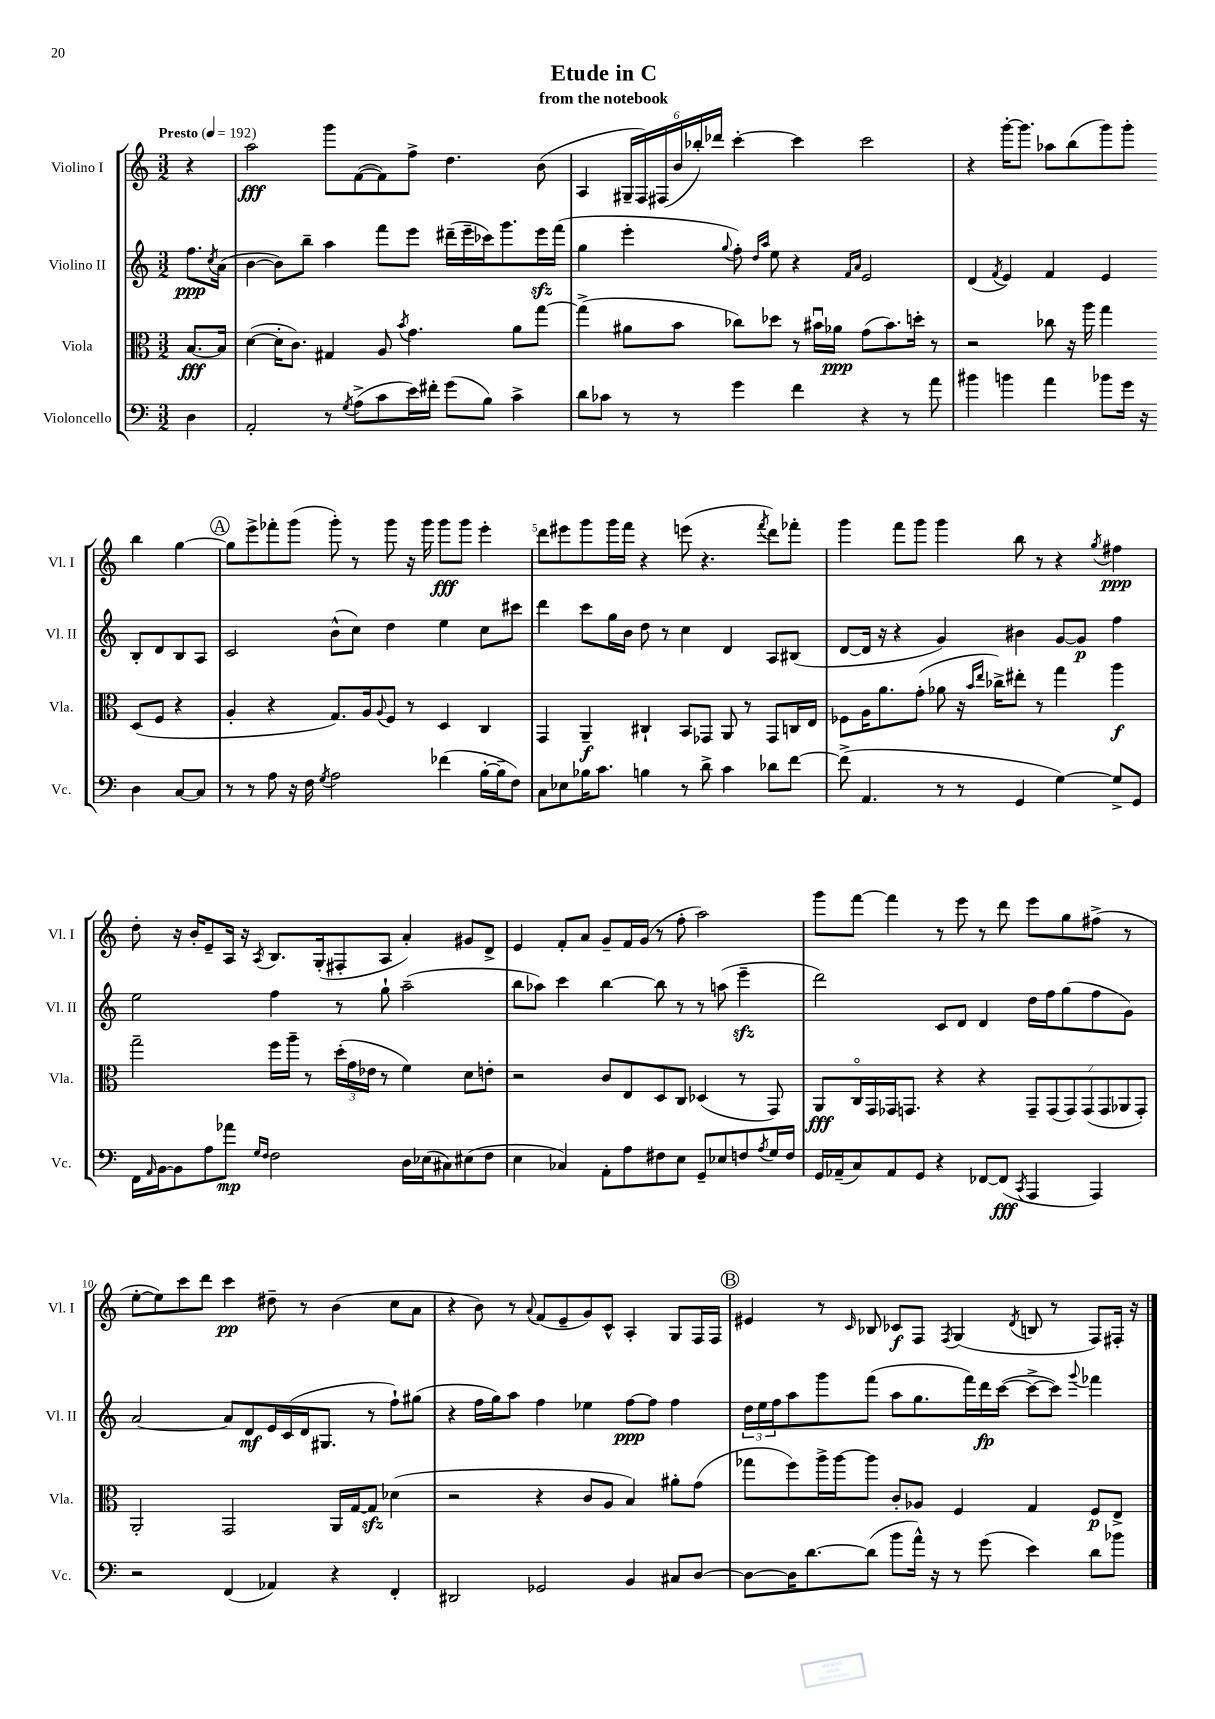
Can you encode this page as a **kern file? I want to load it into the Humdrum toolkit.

**kern	**dynam	**kern	**dynam	**kern	**dynam	**kern	**dynam
*part4	*part4	*part3	*part3	*part2	*part2	*part1	*part1
*staff4	*staff4	*staff3	*staff3	*staff2	*staff2	*staff1	*staff1
*I"Violoncello	*	*I"Viola	*	*I"Violino II	*	*I"Violino I	*
*I'Vc.	*	*I'Vla.	*	*I'Vl. II	*	*I'Vl. I	*
*clefF4	*	*clefC3	*	*clefG2	*	*clefG2	*
*k[]	*	*k[]	*	*k[]	*	*k[]	*
*M3/2	*	*M3/2	*	*M3/2	*	*M3/2	*
*MM192	*	*MM192	*	*MM192	*	*MM192	*
=	=	=	=	=	=	=	=
!	!	!	!	!	!	!LO:TX:a:B:t=Presto	!
4D\	.	[8.B/L	fff	8.ff\L	ppp	4r	.
.	.	.	.	8qcc/	.	.	.
.	.	16B/Jk]	.	(16a\Jk	.	.	.
=1	=1	=1	=1	=1	=1	=1	=1
2AA'/	.	([4d\	.	[4b\	.	2aa\	fff
.	.	16d'\KL]	.	8b\L])	.	.	.
.	.	8.c\J)	.	.	.	.	.
.	.	.	.	8bb~\J	.	.	.
8r	.	4G#X/	.	4aa\	.	8ggg\L	.
8qG/	.	.	.	.	.	.	.
(8A^\L	.	.	.	.	.	([8f\	.
8c\	.	8A/	.	8fff\L	.	8f\])	.
.	.	8qb/	.	.	.	.	.
16e\L)	.	4.g\	.	8eee\J	.	8ff^\J	.
16f#X'\JJ	.	.	.	.	.	.	.
(8g\L	.	.	.	(16ddd#X~\LL	.	4.dd\	.
.	.	.	.	16eee~\	.	.	.
8B\J)	.	.	.	16ccc-X\J)	.	.	.
.	.	.	.	8.ggg\	.	.	.
4c^\	.	8a\L	.	.	.	.	.
.	.	[8gg\J	.	16eeezz\L	.	(8b\	.
.	.	.	.	(16fff\JJ	.	.	.
=2	=2	=2	=2	=2	=2	=2	=2
8d\L	.	(4gg^\]	.	4gg\	.	4A/	.
8c-X\J	.	.	.	.	.	.	.
8r	.	8a#X\L	.	4eee'\	.	24G#X~/LL	.
.	.	.	.	.	.	24F/)	.
.	.	.	.	.	.	(24F#X/	.
8r	.	8b\J	.	.	.	24b/	.
.	.	.	.	.	.	24bb-X'/)	.
.	.	.	.	.	.	24ddd-X/JJ	.
.	.	.	.	8qqgg/	.	.	.
4g\	.	8cc-X\L)	.	8ff'\)	.	[4ccc'\	.
.	.	.	.	16qqdd/LL	.	.	.
.	.	.	.	16qqaa/JJ	.	.	.
.	.	8dd-X\J	.	8ee\	.	.	.
4f\	.	8r	.	4r	.	4ccc\]	.
.	.	16b#Xu\LL	.	.	.	.	.
.	.	16a-X\JJ	ppp	.	.	.	.
.	.	.	.	16qqf/LL	.	.	.
.	.	.	.	16qqa/JJ	.	.	.
4r	.	(8g\L	.	2e/	.	2ccc\	.
.	.	8.b#\)	.	.	.	.	.
8r	.	.	.	.	.	.	.
.	.	16ddn'\Jk	.	.	.	.	.
8a\	.	8r	.	.	.	.	.
=3	=3	=3	=3	=3	=3	=3	=3
4b#X\	.	2r	.	(4d/	.	4r	.
.	.	.	.	8qf/	.	.	.
4bn\	.	.	.	4e/)	.	[16ggg'\KL	.
.	.	.	.	.	.	8.ggg\J]	.
4a\	.	8cc-X\	.	4f/	.	8aa-X\L	.
.	.	16r	.	.	.	(8bb\	.
.	.	16aa\	.	.	.	.	.
8b-X\L	.	4gg\	.	4e/	.	8ggg\)	.
16g\Jk	.	.	.	.	.	8ggg'\J	.
16r	.	.	.	.	.	.	.
4D\	.	(8D/L	.	8B'/L	.	4bb\	.
.	.	8F/J	.	8d/	.	.	.
[8C/L	.	4r	.	8B/	.	[4gg\	.
8C/J]	.	.	.	8A/J	.	.	.
!!LO:LB:g=z
!!LO:REH:place=s1:t=A
=4	=4	=4	=4	=4	=4	=4	=4
8r	.	4A'/	.	2c/	.	8gg\L]	.
8r	.	.	.	.	.	8eee^\	.
8A\	.	4r	.	.	.	8fff-X'\	.
16r	.	.	.	.	.	(8ggg\J	.
16F\	.	.	.	.	.	.	.
8qG/	.	.	.	.	.	.	.
2A\	.	8.G/L)	.	(8b^^\L	.	8ggg'\)	.
.	.	.	.	8cc\J)	.	8r	.
.	.	16A/k	.	.	.	.	.
.	.	8qqA/	.	.	.	.	.
.	.	8F/J	.	4dd\	.	8ggg\	.
.	.	8r	.	.	.	16r	.
.	.	.	.	.	.	16ggg\	.
(4f-X\	.	4D/	.	4ee\	.	8ggg\L	fff
.	.	.	.	.	.	8ggg\J	.
[16B'\LL	.	4C/	.	8cc\L	.	4eee'\	.
16B~\J]	.	.	.	.	.	.	.
8F\J)	.	.	.	8ccc#X\J	.	.	.
=5	=5	=5	=5	=5	=5	=5	=5
8C\L	.	4GG/	.	4ddd\	.	8ddd\L	.
8E-X\	.	.	.	.	.	8eee#X\	.
16B-X\K	.	4AA~/	f	8ccc\L	.	8ggg\	.
8.c\J	.	.	.	.	.	.	.
.	.	.	.	16gg\L	.	16ggg\L	.
.	.	.	.	16b\JJ	.	16fff\JJ	.
4Bn\	.	4C#X`/	.	8dd\	.	4r	.
.	.	.	.	8r	.	.	.
8r	.	8BB/L	.	4cc\	.	(8eeen\	.
8d^\	.	8GG-X/J	.	.	.	4.r	.
4c\	.	8AA/	.	4d/	.	.	.
.	.	8r	.	.	.	.	.
.	.	.	.	.	.	8qfff/	.
8d-X\L	.	8GG-/L	.	8A/L	.	8ddd\L)	.
[8f\J	.	16Cn/L	.	(8B#X/J	.	8fff-X'\J	.
.	.	16E/JJ	.	.	.	.	.
=6	=6	=6	=6	=6	=6	=6	=6
(8f^\]	.	8F-X\L	.	[8d/L	.	4ggg\	.
4.AA/	.	16A\K	.	16d/Jk]	.	.	.
.	.	8.a\	.	16r	.	.	.
.	.	.	.	4r	.	8fff\L	.
.	.	(8g'\J	.	.	.	8ggg\J	.
8r	.	8a-X\	.	4g/)	.	4ggg\	.
8r	.	16r	.	.	.	.	.
.	.	16qqb/LL	.	.	.	.	.
.	.	16qqee/JJ	.	.	.	.	.
.	.	16cc-X^\KL)	.	.	.	.	.
4GG/	.	8ee#X'\J	.	4b#X\	.	8bb\	.
.	.	8r	.	.	.	8r	.
[4G\)	.	4gg\	.	[8g/L	.	4r	.
.	.	.	.	8g/J]	p	.	.
.	.	.	.	.	.	8qgg/	.
8G^/L]	.	4aa\	f	4ff\	.	4ff#X\	ppp
8GG/J	.	.	.	.	.	.	.
!!LO:LB:g=z
=7	=7	=7	=7	=7	=7	=7	=7
16FF\LL	.	2gg~\	.	2ee\	.	8dd'\	.
16qqAA/	.	.	.	.	.	.	.
[16BB\J	.	.	.	.	.	.	.
8BB\]	.	.	.	.	.	16r	.
.	.	.	.	.	.	16b'/KL	.
8A\	.	.	.	.	.	8e~/	.
8a-X\J	mp	.	.	.	.	16A/Jk	.
.	.	.	.	.	.	16r	.
16qqG/LL	.	.	.	.	.	.	.
16qqF/JJ	.	.	.	.	.	8qA/	.
2F\	.	16ff\LL	.	4ff\	.	8.B/L	.
.	.	16aa~\JJ	.	.	.	.	.
.	.	8r	.	.	.	.	.
.	.	.	.	.	.	(16G'/k	.
.	.	(24dd'\LL	.	8r	.	8F#X'/	.
.	.	24g\	.	.	.	.	.
.	.	24e-X\JJ	.	.	.	.	.
.	.	8r	.	8gg`\	.	8A/J	.
16D\LL	.	4f\)	.	(2aa~\	.	4a'/)	.
(16E-X\J	.	.	.	.	.	.	.
8C#X\)	.	.	.	.	.	.	.
(8E#X\	.	8d\L	.	.	.	8g#X/L	.
8F\J	.	8en'\J	.	.	.	8d^/J	.
=8	=8	=8	=8	=8	=8	=8	=8
4E\	.	2r	.	8bb\L	.	4e/	.
.	.	.	.	8aa-X\J)	.	.	.
4C-X/)	.	.	.	4ccc\	.	8f'/L	.
.	.	.	.	.	.	8a/J	.
8AA'\L	.	8c/L	.	[4bb\	.	8g~/L	.
8A\	.	8E/	.	.	.	16f/L	.
.	.	.	.	.	.	(16g/JJ	.
8F#X\	.	8D/	.	8bb\]	.	8r	.
8E\J	.	8C/J	.	8r	.	8ff'\	.
8GG~/L	.	(4D-X/	.	8r	.	2aa\)	.
8E-X/	.	.	.	(8aan\	.	.	.
8Fn/	.	8r	.	4eeezz~\	.	.	.
8qA/	.	.	.	.	.	.	.
16G/L	.	8GG/)	.	.	.	.	.
16F/JJ	.	.	.	.	.	.	.
=9	=9	=9	=9	=9	=9	=9	=9
16GG/LL	.	8AA/L	fff	2ddd\)	.	8ggg\L	.
(16AA-X~/J	.	.	.	.	.	.	.
8C/)	.	16C/L	.	.	.	[8fff\J	.
.	.	16GG/	.	.	.	.	.
8AA-/	.	16GG-X/J	.	.	.	4fff\]	.
.	.	8.GGn/J	.	.	.	.	.
8GG/J	.	.	.	.	.	.	.
4r	.	4r	.	8c/L	.	8r	.
.	.	.	.	8d/J	.	8eee\	.
[8FF-X/L	.	4r	.	4d/	.	8r	.
(8FF-/J]	fff	.	.	.	.	8ddd\	.
8qCC/	.	.	.	.	.	.	.
4AAA/	.	14GG~/L	.	16dd\LL	.	8eee\L	.
.	.	.	.	16ff\J	.	.	.
.	.	(14GG/	.	.	.	.	.
.	.	.	.	(8gg\	.	8gg\	.
.	.	14GG/)	.	.	.	.	.
.	.	(14GG/	.	.	.	.	.
4AAA/)	.	.	.	8ff\	.	(8ff#X^\J	.
.	.	14GG/	.	.	.	.	.
.	.	14AA-X/	.	.	.	.	.
.	.	.	.	8g\J)	.	8r	.
.	.	14GG'/J)	.	.	.	.	.
!!LO:LB:g=z
=10	=10	=10	=10	=10	=10	=10	=10
2r	.	2AA'/	.	[2a/	.	[8ee'\L	.
.	.	.	.	.	.	8ee\])	.
.	.	.	.	.	.	8ccc\	.
.	.	.	.	.	.	8ddd\J	.
(4FF/	.	2GG/	.	8a/L]	.	4ccc\	pp
.	.	.	.	8d/	mf	.	.
4AA-X/)	.	.	.	16e/L	.	8dd#X~\	.
.	.	.	.	(16c/	.	.	.
.	.	.	.	16d/J	.	8r	.
.	.	.	.	8.G#X/J	.	.	.
4r	.	16AA/LL	.	.	.	(4b\	.
.	.	[16G/J	.	.	.	.	.
.	.	8Gzz/J]	.	8r	.	.	.
4FF'/	.	(4d-X\	.	8ff`\L)	.	8cc\L	.
.	.	.	.	(8gg#X\J	.	8a\J	.
=11	=11	=11	=11	=11	=11	=11	=11
2DD#X/	.	2r	.	4r	.	4r	.
.	.	.	.	16ff\LL	.	8b\)	.
.	.	.	.	16gg\J)	.	.	.
.	.	.	.	8aa\J	.	8r	.
.	.	.	.	.	.	8qqa/	.
2GG-X/	.	4r	.	4ff\	.	(8f/L	.
.	.	.	.	.	.	8e~/	.
.	.	8c/L	.	4ee-X\	.	8g/)	.
.	.	8A/J	.	.	.	8c^^/J	.
4BB/	.	4B/)	.	[8ff\L	ppp	4A'/	.
.	.	.	.	8ff\J]	.	.	.
8C#X/L	.	8a#X'\L	.	4ff\	.	8G/L	.
[8D/J	.	(8g\J	.	.	.	16F/L	.
.	.	.	.	.	.	16F/JJ	.
!!LO:REH:place=s1:t=B
=12	=12	=12	=12	=12	=12	=12	=12
8D\L_	.	8gg-X\L	.	24dd\LL	.	4e#X/	.
.	.	.	.	24ee\	.	.	.
.	.	.	.	24ff\J	.	.	.
16D\K]	.	8ff\)	.	8aa\	.	.	.
[8.d\	.	.	.	.	.	.	.
.	.	16aa^\L	.	8ggg\	.	8r	.
.	.	[16aa\J	.	.	.	.	.
.	.	.	.	.	.	16qqc/	.
(8d\J]	.	8aa\J]	.	(8fff\J	.	8B-X/	.
8b\L	.	8c'/L	.	8aa\L	.	8c-X/L	f
16a^^\Jk)	.	8A-X/J	.	8.gg\	.	8F/J	.
16r	.	.	.	.	.	.	.
.	.	.	.	.	.	8qF/	.
8r	.	4F/	.	.	.	(4G/	.
.	.	.	.	16fff\L)	.	.	.
(8g\	.	.	.	16ddd\	fp	.	.
.	.	.	.	([16ccc\JJ	.	.	.
.	.	.	.	.	.	8qd/	.
4e\)	.	4G/	.	8ccc^\L_	.	8Bn/	.
.	.	.	.	8ccc\J])	.	8r	.
.	.	.	.	8qqggg/	.	.	.
8d\L	.	8F/L	p	4fff-X\	.	8F/L)	.
8b-X\J	.	8E^/J	.	.	.	16F#X'/Jk	.
.	.	.	.	.	.	16r	.
==	==	==	==	==	==	==	==
*-	*-	*-	*-	*-	*-	*-	*-
